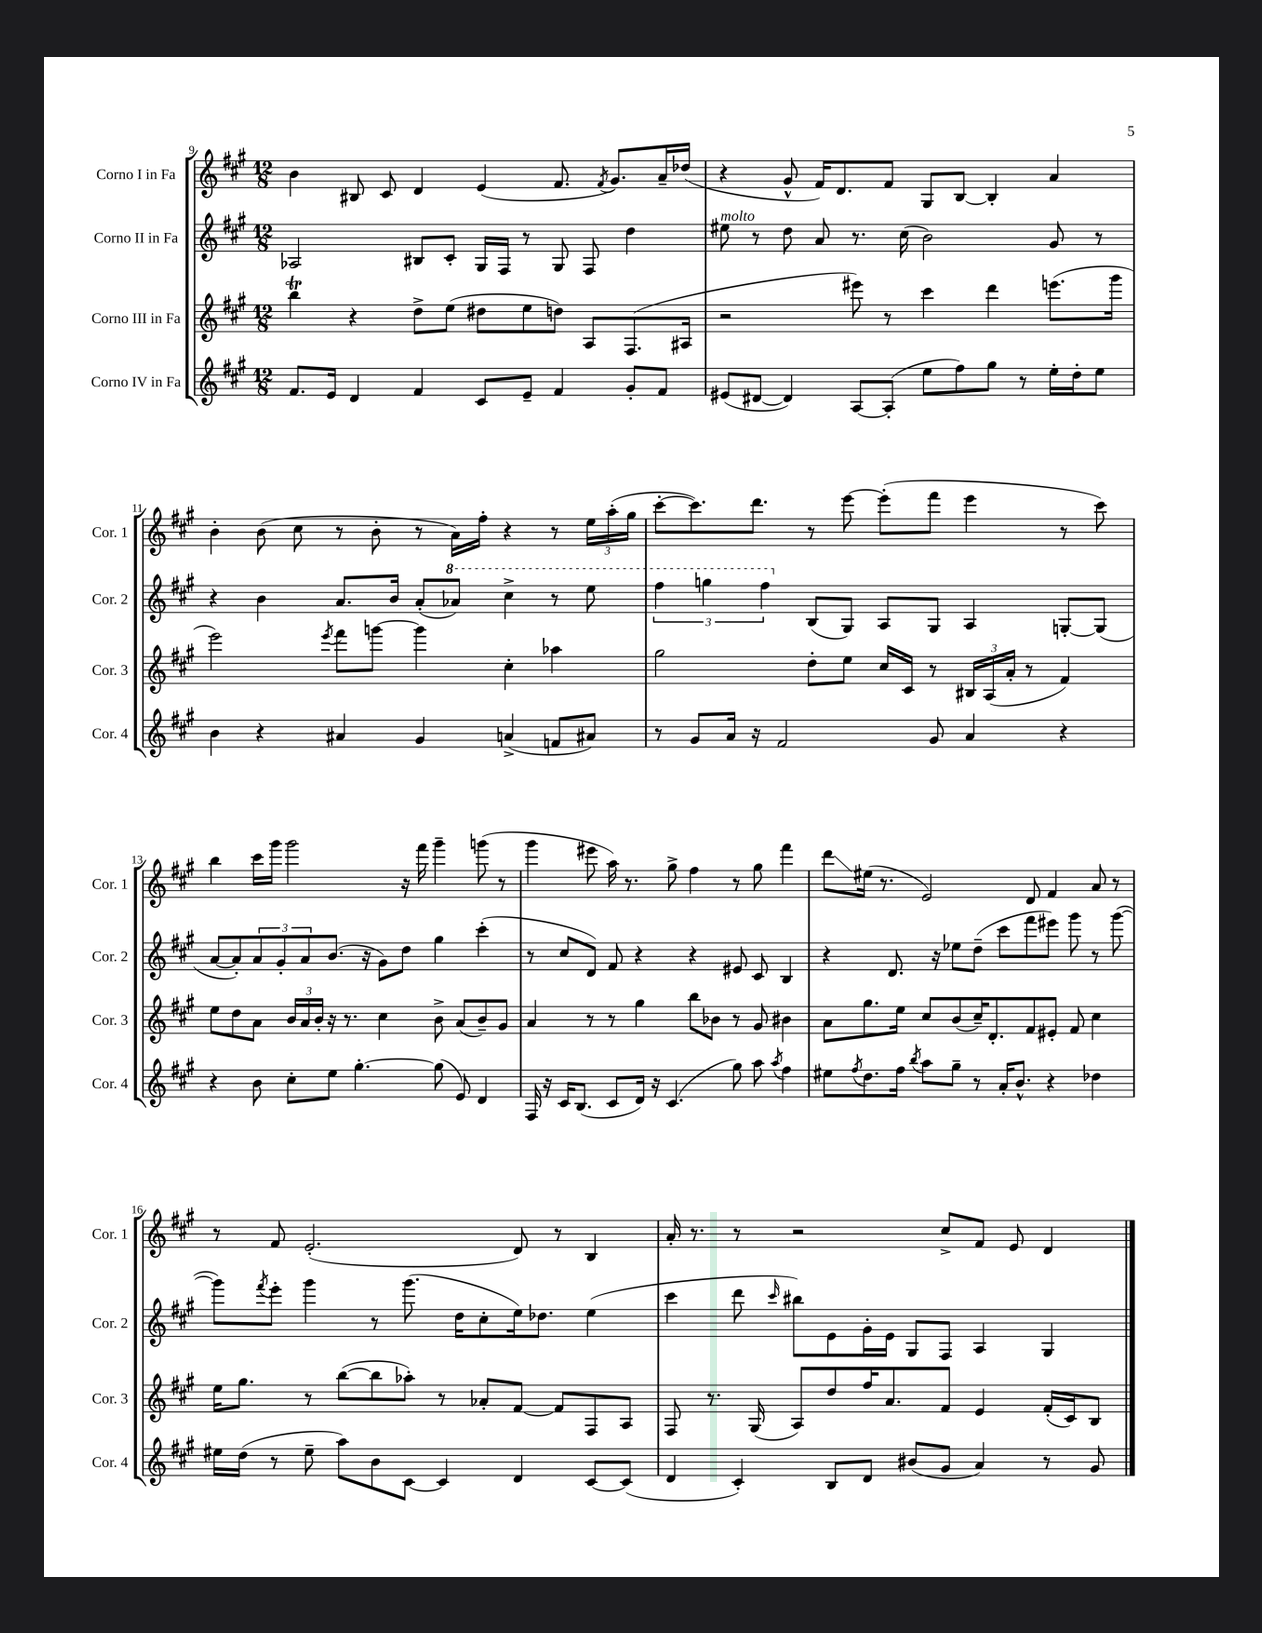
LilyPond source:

<<
\new StaffGroup <<
\new Staff = "s0" \with { instrumentName = "Corno I in Fa" shortInstrumentName = "Cor. 1" } {
    \clef treble \key a \major \numericTimeSignature \time 12/8
    b'4 bis8 cis'8 d'4 e'4( fis'8. \acciaccatura { fis'8 } gis'8.) a'16-- des''16( |
    r4 gis'8-^ fis'16) d'8. fis'8 gis8 b8~ b4-. a'4 |
    b'4-. b'8( cis''8 r8 b'8-. r8 a'16) fis''16-. r4 r8 \tuplet 3/2 { e''16 a''16-.( gis''16 } |
    cis'''8~-. cis'''8.) d'''8. r8 e'''8~ e'''8-.( fis'''8 e'''4 r8 cis'''8) |
    b''4 cis'''16 gis'''16 gis'''2 r16 fis'''16 gis'''4-- g'''8( r8 |
    gis'''4 eis'''8 a''16) r8. gis''8-> fis''4 r8 gis''8 fis'''4 |
    d'''8\glissando eis''16( r8. e'2) d'8 fis'4 a'8 r8 |
    r8 fis'8 e'2.-.( d'8) r8 b4 |
    a'16-. r8. r8 r2 cis''8-> fis'8 e'8 d'4 \bar "|." |
}
\new Staff = "s1" \with { instrumentName = "Corno II in Fa" shortInstrumentName = "Cor. 2" } {
    \clef treble \key a \major \numericTimeSignature \time 12/8
    aes2 bis8 cis'8-. gis16 fis16 r8 gis8 fis8 d''4 |
    eis''8^\markup { \italic "molto" } r8 d''8 a'8 r8. cis''16( b'2) gis'8 r8 |
    r4 b'4 a'8. b'16 a'8-.( \ottava #1 aes''8) cis'''4-> r8 e'''8 |
    \tuplet 3/2 { fis'''4 g'''4 fis'''4 \ottava #0 } b8( gis8) a8 gis8 a4 g8~-. g8( |
    a'8~ a'8-.) \tuplet 3/2 { a'8 gis'8-. a'8 } b'8.( r16 gis'8) d''8 gis''4 cis'''4-.( |
    r8 cis''8 d'8) fis'8 r4 r4 eis'8 cis'8 b4 |
    r4 d'8. r16 ees''8 d''8--( cis'''8 fis'''8 eis'''8) gis'''8 r8 gis'''8~( |
    gis'''8) \acciaccatura { fis'''8 } e'''8-. gis'''4 r8 gis'''8.( d''16 cis''8-. e''16) des''8. e''4( |
    cis'''4 d'''8 \grace { cis'''16 } bis''8) e'8 gis'16-. e'16 gis8 fis8 a4 gis4 \bar "|." |
}
\new Staff = "s2" \with { instrumentName = "Corno III in Fa" shortInstrumentName = "Cor. 3" } {
    \clef treble \key a \major \numericTimeSignature \time 12/8
    b''4\trill r4 d''8-> e''8( dis''8 e''8 d''8) a8 fis8.( ais16 |
    r2 eis'''8) r8 cis'''4 d'''4 e'''8.( gis'''16 |
    e'''2) \acciaccatura { e'''8 } fis'''8 g'''8~ g'''4 cis''4-. aes''4 |
    gis''2 d''8-. e''8 cis''16 cis'16 r8 \tuplet 3/2 { bis16 a16( a'16-. } r8 fis'4) |
    e''8 d''8 a'8 \tuplet 3/2 { b'16 a'16 b'16-. } r16 r8. cis''4 b'8-> a'8( b'8--) gis'8 |
    a'4 r8 r8 gis''4 b''8 bes'8 r8 gis'8 bis'4 |
    a'8 gis''8. e''16 cis''8 b'8( cis''16--) d'8.-. fis'8 eis'8-. fis'8 cis''4 |
    e''16 gis''8. r8 b''8~( b''8 aes''8-.) r8 aes'8-. fis'8~ fis'8 fis8 a8 |
    fis8 r8. gis16( a8) d''8 fis''16 a'8. fis'8 e'4 fis'16-.( cis'16) b8 \bar "|." |
}
\new Staff = "s3" \with { instrumentName = "Corno IV in Fa" shortInstrumentName = "Cor. 4" } {
    \clef treble \key a \major \numericTimeSignature \time 12/8
    fis'8. e'16 d'4 fis'4 cis'8 e'8-- fis'4 gis'8-. fis'8 |
    eis'8( dis'8~ dis'4) a8~ a8-.( e''8 fis''8) gis''8 r8 e''16-. d''16-. e''8 |
    b'4 r4 ais'4 gis'4 a'4->( f'8 ais'8) |
    r8 gis'8 a'16 r16 fis'2 gis'8 a'4 r4 |
    r4 b'8 cis''8-. e''8 gis''4.~-. gis''8( e'8) d'4 |
    fis16 r16 cis'16 b8.( cis'8 d'16) r16 cis'4.( gis''8) a''8 \acciaccatura { a''8 } fis''4 |
    eis''8 \acciaccatura { fis''8 } d''8. fis''16 \acciaccatura { b''8 } a''8 gis''8-- r8 a'16-. b'8.-^ r4 des''4 |
    eis''16 d''16( r8 eis''8-- a''8) b'8 cis'8~ cis'4 d'4 cis'8~ cis'8( |
    d'4 cis'4-.) b8 d'8 bis'8( gis'8 a'4) r8 gis'8 \bar "|." |
}
>>
>>
\layout { \context { \Score currentBarNumber = #9 } }
